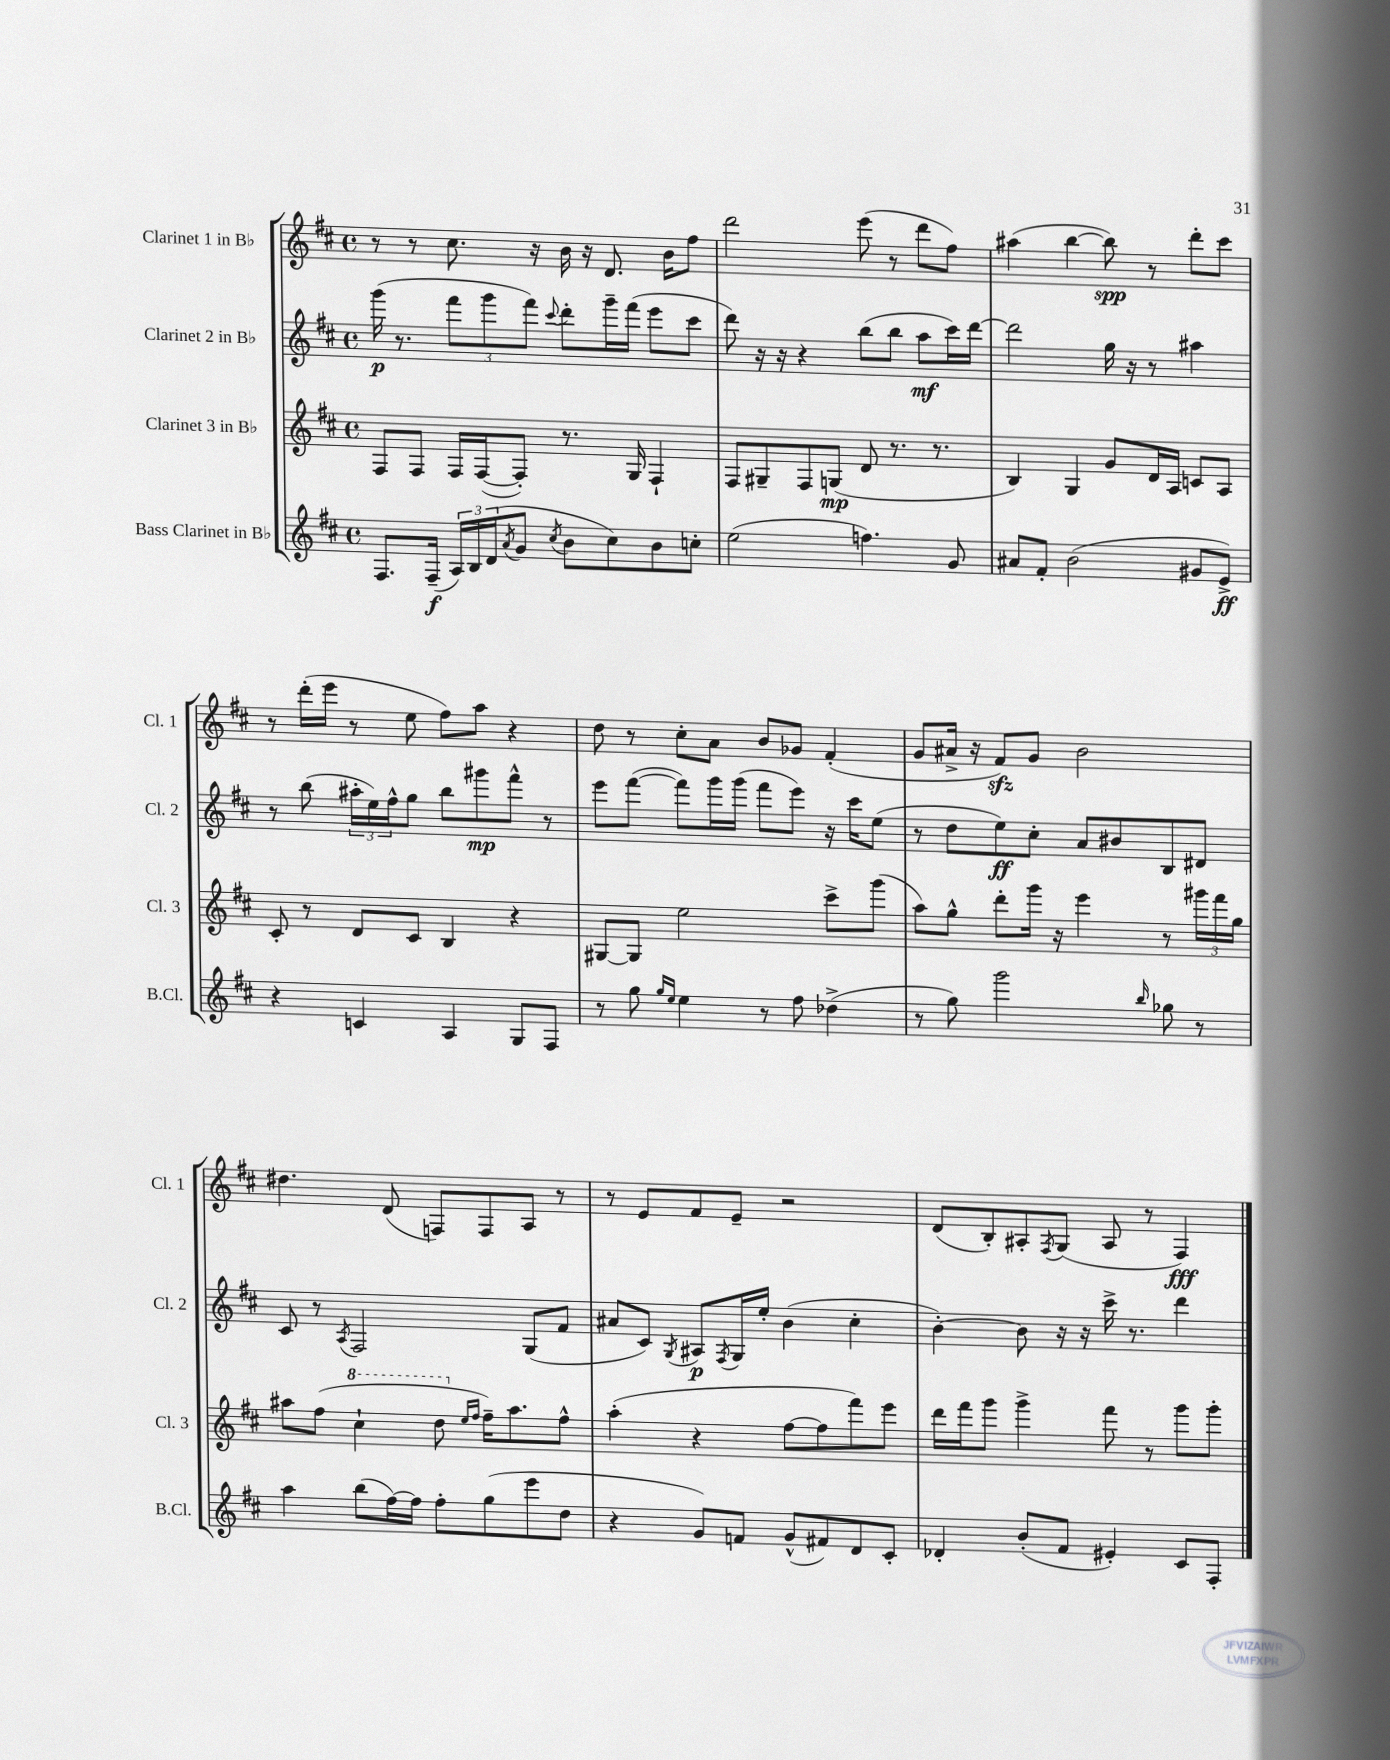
<<
\new StaffGroup <<
\new Staff = "s0" \with { instrumentName = "Clarinet 1 in Bb" shortInstrumentName = "Cl. 1" } {
    \clef treble \key d \major \defaultTimeSignature \time 4/4
    r8 r8 cis''8. r16 b'16 r16 d'8. b'16 fis''8 |
    d'''2 e'''8( r8 d'''8 fis''8) |
    ais''4( b''4~ b''8\spp) r8 d'''8-. cis'''8 |
    r8 d'''16-.( e'''16 r8 e''8 fis''8) a''8 r4 |
    d''8 r8 cis''8-. a'8 b'8 ges'8 fis'4-.( |
    g'8 ais'16-> r16 fis'8\sfz) g'8 b'2 |
    dis''4. d'8( f8) f8 a8 r8 |
    r8 e'8 fis'8 e'8-- r2 |
    d'8( b8-.) ais8-. \acciaccatura { fis8 } g8( ais8 r8 fis4\fff) \bar "|." |
}
\new Staff = "s1" \with { instrumentName = "Clarinet 2 in Bb" shortInstrumentName = "Cl. 2" } {
    \clef treble \key d \major \defaultTimeSignature \time 4/4
    g'''16\p( r8. \tuplet 3/2 { fis'''8 g'''8 fis'''8) } \appoggiatura { cis'''8 } d'''8-. g'''16-- fis'''16( e'''8 cis'''8 |
    d'''8) r16 r16 r4 b''8( b''8 a''8\mf cis'''16) d'''16~ |
    d'''2 g''16 r16 r8 ais''4 |
    r8 b''8( \tuplet 3/2 { ais''16-. e''16) fis''16-^ } g''8 b''8 gis'''8\mp fis'''8-^ r8 |
    e'''8 fis'''8~( fis'''8) g'''16 g'''16( fis'''8 e'''8) r16 cis'''16 e''8( |
    r8 d''8 e''8\ff) cis''8-. a'8 bis'8 b8 dis'8 |
    cis'8 r8 \acciaccatura { a8 } fis2 g8( fis'8 |
    ais'8 cis'8) \acciaccatura { g8 } ais8\p \acciaccatura { fis8 } g16 e''16-. b'4( cis''4-. |
    b'4~-.) b'8 r16 r16 cis'''16-> r8. d'''4 \bar "|." |
}
\new Staff = "s2" \with { instrumentName = "Clarinet 3 in Bb" shortInstrumentName = "Cl. 3" } {
    \clef treble \key d \major \defaultTimeSignature \time 4/4
    fis8 fis8 fis16 fis16~( fis8-.) r8. g16 fis4-! |
    fis8 gis8-- fis8 g8\mp( d'8 r8. r8. |
    b4) g4 g'8 d'16 a16 c'8 a8 |
    cis'8-. r8 d'8 cis'8 b4 r4 |
    gis8~ gis8 e''2 cis'''8-> g'''8( |
    a''8) g''8-^ d'''8-. g'''16 r16 e'''4 r8 \tuplet 3/2 { gis'''16 fis'''16 g''16 } |
    ais''8 fis''8( \ottava #1 cis'''4-! d'''8 \ottava #0 \grace { e''16 fis''16 } fis''16--) ais''8. fis''8-^ |
    a''4-.( r4 fis''8~ fis''8 fis'''8) e'''8 |
    d'''16 fis'''16 g'''8 g'''4-> fis'''8 r8 g'''8 g'''8-. \bar "|." |
}
\new Staff = "s3" \with { instrumentName = "Bass Clarinet in Bb" shortInstrumentName = "B.Cl." } {
    \clef treble \key d \major \defaultTimeSignature \time 4/4
    fis8. fis16--\f( \tuplet 3/2 { a16) b16 d'16( } \acciaccatura { a'8 } g'8 \acciaccatura { cis''8 } b'8 cis''8) b'8 c''8-. |
    e''2( f''4.) g'8 |
    ais'8 fis'8-. b'2( gis'8 e'8->\ff) |
    r4 c'4 a4 g8 fis8 |
    r8 g''8 \grace { g''16 e''16 } e''4 r8 fis''8 des''4->( |
    r8 g''8) g'''2 \grace { b''16 } ges''8 r8 |
    a''4 b''8( fis''16~) fis''16 fis''8-. g''8( e'''8 d''8 |
    r4 g'8) f'8 g'8-^( fis'8) d'8 cis'8-. |
    des'4-. b'8-.( fis'8 eis'4-.) cis'8 fis8-. \bar "|." |
}
>>
>>
\layout { \context { \Score \remove "Bar_number_engraver" } }
